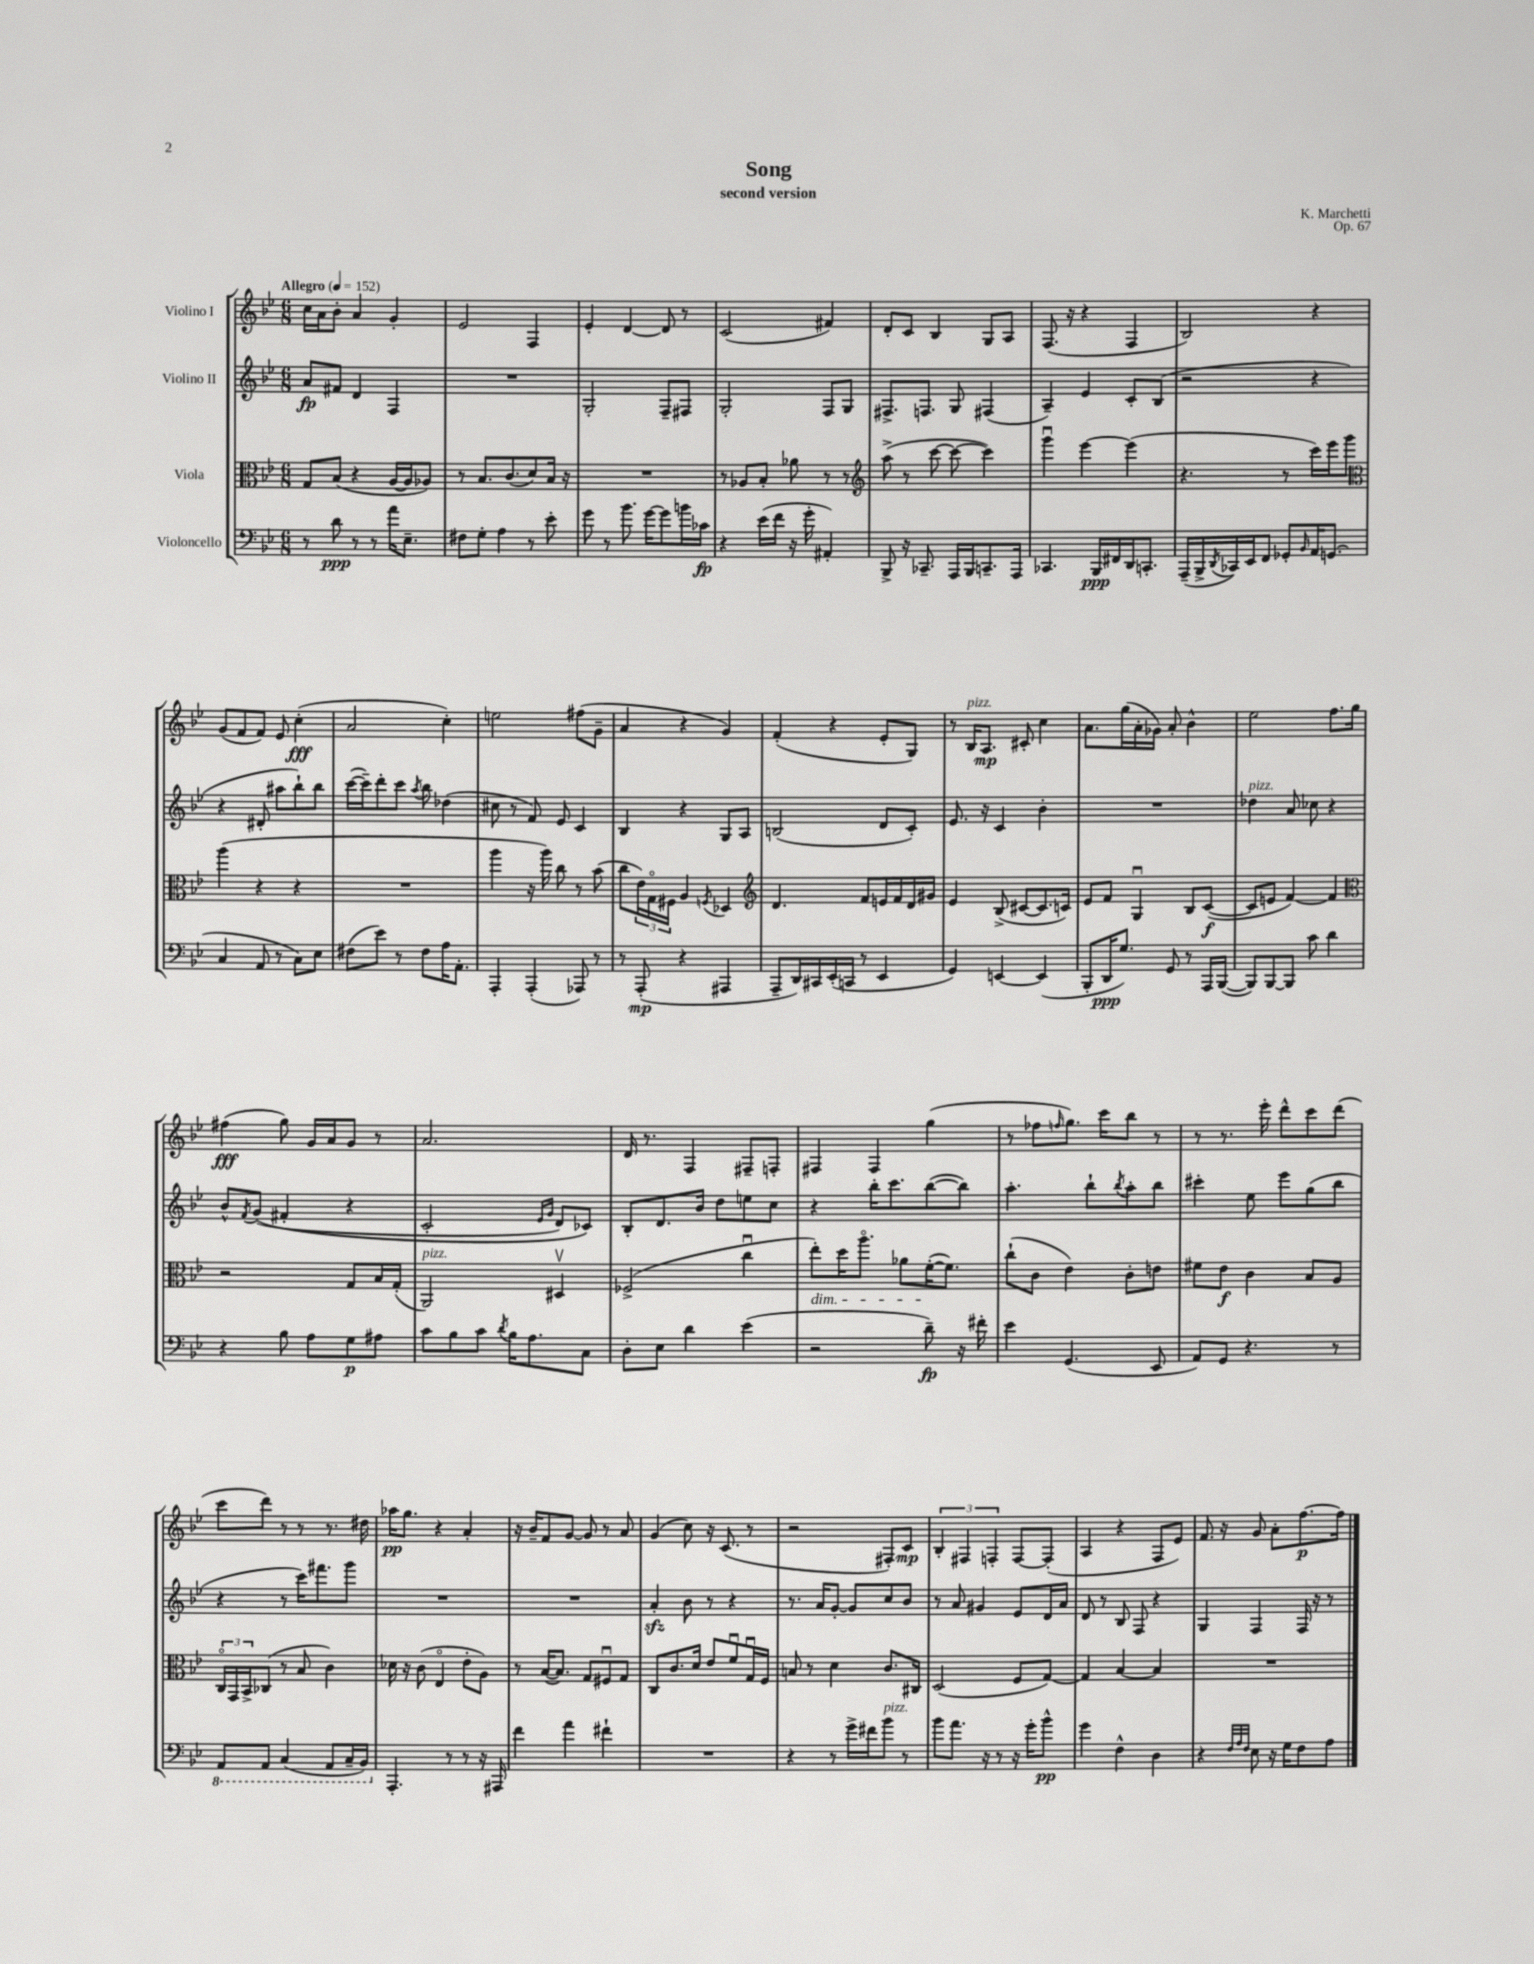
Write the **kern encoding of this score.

**kern	**dynam	**kern	**dynam	**kern	**dynam	**kern	**dynam
*part4	*part4	*part3	*part3	*part2	*part2	*part1	*part1
*staff4	*staff4	*staff3	*staff3	*staff2	*staff2	*staff1	*staff1
*I"Violoncello	*	*I"Viola	*	*I"Violino II	*	*I"Violino I	*
*clefF4	*	*clefC3	*	*clefG2	*	*clefG2	*
*k[b-e-]	*	*k[b-e-]	*	*k[b-e-]	*	*k[b-e-]	*
*M6/8	*	*M6/8	*	*M6/8	*	*M6/8	*
*MM152	*	*MM152	*	*MM152	*	*MM152	*
=1	=1	=1	=1	=1	=1	=1	=1
!	!	!	!	!	!	!LO:TX:a:B:t=Allegro	!
8r	.	8G/L	.	8a/L	fp	16cc\LL	.
.	.	.	.	.	.	16a\J	.
8d\	ppp	(8B-/J	.	8f#X/J	.	8b-'\J	.
8r	.	4r	.	4d/	.	4a/	.
8r	.	.	.	.	.	.	.
16a\KL	.	[16A/LL	.	4F/	.	4g'/	.
8.E-~\J	.	16A/J]	.	.	.	.	.
.	.	8A-X/J)	.	.	.	.	.
=2	=2	=2	=2	=2	=2	=2	=2
8F#X\L	.	8r	.	2.r	.	2e-/	.
8G'\J	.	8.B-/L	.	.	.	.	.
4A\	.	.	.	.	.	.	.
.	.	(8.c/	.	.	.	.	.
8r	.	8d/)	.	.	.	4F/	.
8e-'\	.	16B-/Jk	.	.	.	.	.
.	.	16r	.	.	.	.	.
=3	=3	=3	=3	=3	=3	=3	=3
8g\	.	2.r	.	2G'/	.	4e-'/	.
8r	.	.	.	.	.	.	.
8.b-\	.	.	.	.	.	[4d/	.
[16g\KL	.	.	.	.	.	.	.
8g\]	.	.	.	8F~/L	.	8d/]	.
16bn\L	.	.	.	8F#X/J	.	8r	.
16c-X\JJ	fp	.	.	.	.	.	.
=4	=4	=4	=4	=4	=4	=4	=4
4r	.	8r	.	2G'/	.	(2c/	.
.	.	8A-X/L	.	.	.	.	.
(16e-\LL	.	8B-'/J	.	.	.	.	.
16f\JJ	.	.	.	.	.	.	.
16r	.	8a-X\	.	.	.	.	.
16g'\	.	.	.	.	.	.	.
4AA#X'/)	.	8r	.	8F/L	.	4f#X/)	.
.	.	8r	.	8G/J	.	.	.
=5	=5	=5	=5	=5	=5	=5	=5
*	*	*clefG2	*	*	*	*	*
8BBB-^/	.	(8aa^\	.	8.F#X^/L	.	8d'/L	.
16r	.	8r	.	.	.	8c/J	.
8.CC-X~/	.	.	.	8.Fn/J	.	.	.
.	.	[8ccc\	.	.	.	4B-/	.
16AAA/LL	.	8ccc\_	.	8G/	.	.	.
16BBB-/J	.	.	.	.	.	.	.
8.CCn~/	.	4ccc\])	.	(4F#X/	.	8G/L	.
.	.	.	.	.	.	8A/J	.
16AAA/Jk	.	.	.	.	.	.	.
=6	=6	=6	=6	=6	=6	=6	=6
4.CC-X/	.	4gggu\	.	4A~/)	.	(8.F/	.
.	.	.	.	.	.	16r	.
.	.	[4eee-\	.	4e-/	.	4r	.
16BBB-/LL	ppp	.	.	.	.	.	.
16FF#X/	.	.	.	.	.	.	.
16DD/J	.	(4eee-\]	.	8c'/L	.	4F/	.
8.CCn'/J	.	.	.	.	.	.	.
.	.	.	.	(8B-/J	.	.	.
=7	=7	=7	=7	=7	=7	=7	=7
(16AAA~/LL	.	4.r	.	2r	.	2B-/)	.
16BBB-^/	.	.	.	.	.	.	.
8qDD/	.	.	.	.	.	.	.
16CC-X/)	.	.	.	.	.	.	.
16EE-/J	.	.	.	.	.	.	.
8FF/J	.	.	.	.	.	.	.
8GG-X'/L	.	8r	.	.	.	.	.
16qqBB-/	.	.	.	.	.	.	.
16AA/K	.	16ccc\LL)	.	4r	.	4r	.
(8.GGn/J	.	16eee-\J	.	.	.	.	.
.	.	8ggg\J	.	.	.	.	.
!!LO:LB:g=z
=8	=8	=8	=8	=8	=8	=8	=8
*	*	*clefC3	*	*	*	*	*
4C/	.	(4aa\	.	4r	.	(8g/L	.
.	.	.	.	.	.	8f/	.
8AA/	.	4r	.	8d#X'/	.	8f/J)	.
8r	.	.	.	8aa#X\L	.	8e-/	.
8C\L)	.	4r	.	8bb-`\)	.	(4cc'\	fff
8E-\J	.	.	.	8bb-\J	.	.	.
=9	=9	=9	=9	=9	=9	=9	=9
(8F#X\L	.	2.r	.	([16ccc\LL	.	2a/	.
.	.	.	.	16ccc~\J])	.	.	.
8e-\J)	.	.	.	8ddd'\	.	.	.
8r	.	.	.	8ccc\J	.	.	.
.	.	.	.	8qaa/	.	.	.
8F#\L	.	.	.	8bb-\	.	.	.
16A\K	.	.	.	(4dd-X\	.	4cc'\)	.
8.AA'\J	.	.	.	.	.	.	.
=10	=10	=10	=10	=10	=10	=10	=10
4AAA'/	.	4aa\	.	8cc#X\	.	2een\	.
.	.	.	.	8r	.	.	.
(4AAA'/	.	16r	.	8f/)	.	.	.
.	.	16aa\)	.	.	.	.	.
.	.	8cc\	.	8e-/	.	.	.
8AAA-X/)	.	8r	.	4c/	.	(8ff#X\L	.
8r	.	(8b-\	.	.	.	8g~\J	.
=11	=11	=11	=11	=11	=11	=11	=11
8r	.	8cc\L	.	4B-/	.	4a/	.
(8AAA'/	mp	24e-\L)	.	.	.	.	.
.	.	24G\	.	.	.	.	.
.	.	24F#X\JJ	.	.	.	.	.
4r	.	4A/	.	4r	.	4r	.
.	.	8qFn/	.	.	.	.	.
4AAA#X/	.	4D-X/	.	8G/L	.	4g/)	.
.	.	.	.	8A/J	.	.	.
=12	=12	=12	=12	=12	=12	=12	=12
*	*	*clefG2	*	*	*	*	*
8AAA~/L	.	4.d/	.	(2Bn/	.	(4f'/	.
16DD/L)	.	.	.	.	.	.	.
16CC#X/	.	.	.	.	.	.	.
(16EE-'/	.	.	.	.	.	4r	.
16CCn/JJ	.	.	.	.	.	.	.
8r	.	8f/L	.	.	.	.	.
4EE-/	.	16en/L	.	8d/L	.	8e-'/L	.
.	.	16f/	.	.	.	.	.
.	.	16d/	.	8c'/J)	.	8G/J)	.
.	.	16g#X/JJ	.	.	.	.	.
=13	=13	=13	=13	=13	=13	=13	=13
4GG/)	.	4e-/	.	8.e-/	.	8r	.
!	!	!	!	!	!	!LO:TX:a:i:t=pizz.	!
.	.	.	.	.	.	16B-/KL	.
.	.	.	.	16r	.	8.A/J	mp
[4EEn/	.	(8B-^/	.	4c/	.	.	.
.	.	[8c#X/L	.	.	.	8c#X'/	.
(4EE/]	.	8.c#/]	.	4b-'\	.	4cc\	.
.	.	16cn/Jk)	.	.	.	.	.
=14	=14	=14	=14	=14	=14	=14	=14
8BBB-'/L	.	8e-/L	.	2.r	.	8.a\L	.
16DD/K	ppp	8f/J	.	.	.	.	.
8.G/J)	.	.	.	.	.	(16gg\L	.
.	.	4Gu/	.	.	.	16a'\	.
.	.	.	.	.	.	16g-X\JJ)	.
8GG/	.	.	.	.	.	8a'/	.
8r	.	8B-/L	.	.	.	4b-^^\	.
16AAA/LL	.	([8c/J	f	.	.	.	.
([16BBB-/JJ	.	.	.	.	.	.	.
=15	=15	=15	=15	=15	=15	=15	=15
!	!	!	!	!LO:TX:a:i:t=pizz.	!	!	!
8BBB-/L])	.	8c/L]	.	4dd-X\	.	2ee-\	.
[8BBB-/	.	8en/J	.	.	.	.	.
8BBB-/J]	.	[4f/)	.	8a/	.	.	.
8c\	.	.	.	8cc-X\	.	.	.
4d\	.	4f/]	.	4r	.	8.ff\L	.
.	.	.	.	.	.	16gg\Jk	.
!!LO:LB:g=z
=16	=16	=16	=16	=16	=16	=16	=16
*	*	*clefC3	*	*	*	*	*
4r	.	2r	.	8b-^^/L	.	(4ff#X\	fff
.	.	.	.	8qf/	.	.	.
.	.	.	.	((8g/J	.	.	.
8B-\	.	.	.	4f#X'/	.	8gg\)	.
8A\L	.	.	.	.	.	16g/LL	.
.	.	.	.	.	.	16a/J	.
8G\	p	8G/L	.	4r	.	8g/J	.
8A#X\J	.	16B-/L	.	.	.	8r	.
.	.	(16G'/JJ	.	.	.	.	.
=17	=17	=17	=17	=17	=17	=17	=17
!	!	!LO:TX:a:i:t=pizz.	!	!	!	!	!
8c\L	.	2AA/)	.	2c'/	.	2.a/	.
8B-\	.	.	.	.	.	.	.
8c\J	.	.	.	.	.	.	.
8qd/	.	.	.	.	.	.	.
16B-\KL	.	.	.	.	.	.	.
8.A\	.	.	.	.	.	.	.
.	.	.	.	16qqe-/LL	.	.	.
.	.	.	.	16qqg/JJ	.	.	.
.	.	4D#Xv/	.	8d/L)	.	.	.
8C\J	.	.	.	8c-X/J)	.	.	.
=18	=18	=18	=18	=18	=18	=18	=18
8D'\L	.	(2F-X^/	.	8B-'/L	.	16d/	.
.	.	.	.	.	.	8.r	.
8E-\J	.	.	.	8.d/	.	.	.
4d\	.	.	.	.	.	4F/	.
.	.	.	.	16b-/Jk	.	.	.
.	.	.	.	8dd\L	.	.	.
(4e-\	.	4ccu\	.	8een\	.	8F#X~/L	.
.	.	.	.	8cc\J	.	8Fn'/J	.
=19	=19	=19	=19	=19	=19	=19	=19
!	!	!LO:TX:b:i:t=dim.	!	!	!	!	!
2r	.	8ee-'\L)	.	4r	.	4F#X/	.
.	.	16dd\K	.	.	.	.	.
.	.	8.aa\J	.	.	.	.	.
.	.	.	.	16bb-'\KL	.	4F#/	.
.	.	.	.	8.ccc\	.	.	.
.	.	8a-X\L	.	.	.	.	.
8d~\)	fp	([16f'\K	.	([8bb-\	.	(4gg\	.
.	.	8.f\J])	.	.	.	.	.
16r	.	.	.	8bb-\J])	.	.	.
16f#X'\	.	.	.	.	.	.	.
=20	=20	=20	=20	=20	=20	=20	=20
4e-\	.	(8cc`\L	.	4.aa'\	.	8r	.
.	.	8c\J	.	.	.	8ff-X\L	.
.	.	.	.	.	.	16qqffn/	.
(4.GG/	.	4e-\)	.	.	.	8.gg\J)	.
.	.	.	.	8bb-`\L	.	.	.
.	.	.	.	.	.	16ccc\KL	.
.	.	.	.	8qbb-/	.	.	.
.	.	8c'\L	.	8aa'\	.	8bb-\J	.
8EE-/	.	8en\J	.	8bb-\J	.	8r	.
=21	=21	=21	=21	=21	=21	=21	=21
8AA/L)	.	8f#X\L	.	4ccc#X'\	.	8r	.
8GG/J	.	8e-\J	f	.	.	8.r	.
4.r	.	4c\	.	8ee-\	.	.	.
.	.	.	.	.	.	16eee-'\	.
.	.	.	.	8eee-\L	.	8ddd^^\L	.
.	.	8B-/L	.	(8gg\	.	8ccc\	.
8r	.	8A/J	.	8bb-\J	.	(8ddd\J	.
!!LO:LB:g=z
=22	=22	=22	=22	=22	=22	=22	=22
*8ba	*	*	*	*	*	*	*
8AAA/L	.	24C/LL	.	4r	.	8ccc\L	.
.	.	24GG/	.	.	.	.	.
.	.	24BB-^/J	.	.	.	.	.
8AAA/J	.	(8C-X/J	.	.	.	8ddd\J)	.
(4CC/	.	8r	.	8r	.	8r	.
.	.	8B-/	.	16ccc\KL)	.	8r	.
.	.	.	.	8.fff#X\	.	.	.
8AAA/L	.	4c\)	.	.	.	8.r	.
16CC~/L	.	.	.	8ggg\J	.	.	.
16BBB-/JJ)	.	.	.	.	.	16dd#X\	.
=23	=23	=23	=23	=23	=23	=23	=23
*X8ba	*	*	*	*	*	*	*
4.AAA'/	.	16d-X\	.	2.r	.	16aa-X\KL	pp
.	.	16r	.	.	.	8.gg\J	.
.	.	(8c\	.	.	.	.	.
.	.	4E-/	.	.	.	4r	.
8r	.	.	.	.	.	.	.
8r	.	8e-'\L	.	.	.	4a'/	.
16r	.	8A\J)	.	.	.	.	.
16AAA#X/	.	.	.	.	.	.	.
=24	=24	=24	=24	=24	=24	=24	=24
4f\	.	8r	.	2.r	.	16r	.
.	.	.	.	.	.	16b-~/KL	.
.	.	([16B-/KL	.	.	.	8f/	.
.	.	8.B-/J])	.	.	.	.	.
4a\	.	.	.	.	.	[8g/J	.
.	.	8G/L	.	.	.	8g/]	.
4f#X`\	.	8F#Xu/	.	.	.	8r	.
.	.	8G/J	.	.	.	8a/	.
=25	=25	=25	=25	=25	=25	=25	=25
2.r	.	8C/L	.	4azz'/	.	(4g/	.
.	.	8.c/	.	.	.	.	.
.	.	.	.	8b-\	.	8cc\)	.
.	.	16d/Jk	.	.	.	.	.
.	.	8e-/L	.	8r	.	16r	.
.	.	.	.	.	.	(8.c/	.
.	.	8fu/	.	4r	.	.	.
.	.	16Gu/L	.	.	.	8r	.
.	.	16F/JJ	.	.	.	.	.
=26	=26	=26	=26	=26	=26	=26	=26
4r	.	8Bn/	.	8.r	.	2r	.
.	.	8r	.	.	.	.	.
.	.	.	.	16a/KL	.	.	.
8r	.	4d\	.	[8g'/J	.	.	.
16g^\LL	.	.	.	8g/L]	.	.	.
16f#X\J	.	.	.	.	.	.	.
!LO:TX:a:i:t=pizz.	!	!	!	!	!	!	!
8b-\J	.	8.c/L	.	8cc/	.	8F#X'/L)	.
8r	.	.	.	8b-/J	.	8c/J	mp
.	.	16C#X/Jk	.	.	.	.	.
=27	=27	=27	=27	=27	=27	=27	=27
8b-\L	.	(2D/	.	8r	.	6B-'/	.
8.a\J	.	.	.	8a/	.	.	.
.	.	.	.	.	.	6F#X/	.
.	.	.	.	4g#X/	.	.	.
16r	.	.	.	.	.	.	.
.	.	.	.	.	.	6Fn'/	.
8r	.	.	.	.	.	.	.
16r	.	8F/L	.	8e-/L	.	[8F/L	.
16g'\KL	.	.	.	.	.	.	.
8b-^^\J	pp	[8G/J)	.	16d/L	.	(8F'/J]	.
.	.	.	.	16a/JJ	.	.	.
=28	=28	=28	=28	=28	=28	=28	=28
4g\	.	4G/]	.	8d/	.	4A/	.
.	.	.	.	8r	.	.	.
4F^^\	.	[4B-/	.	8B-/	.	4r	.
.	.	.	.	8F/	.	.	.
4D\	.	4B-/]	.	4r	.	8F/L	.
.	.	.	.	.	.	8e-/J)	.
=29	=29	=29	=29	=29	=29	=29	=29
4r	.	2.r	.	4G/	.	8.f/	.
.	.	.	.	.	.	16r	.
32qqF/LLL	.	.	.	.	.	.	.
32qqA/	.	.	.	.	.	.	.
32qqF/JJJ	.	.	.	.	.	.	.
8E-\	.	.	.	4F/	.	8g/	.
16r	.	.	.	.	.	8a'\L	.
16G\KL	.	.	.	.	.	.	.
8F\	.	.	.	16F/	.	[8.ff\	p
.	.	.	.	16r	.	.	.
8A\J	.	.	.	8r	.	.	.
.	.	.	.	.	.	16ff\Jk]	.
==	==	==	==	==	==	==	==
*-	*-	*-	*-	*-	*-	*-	*-
